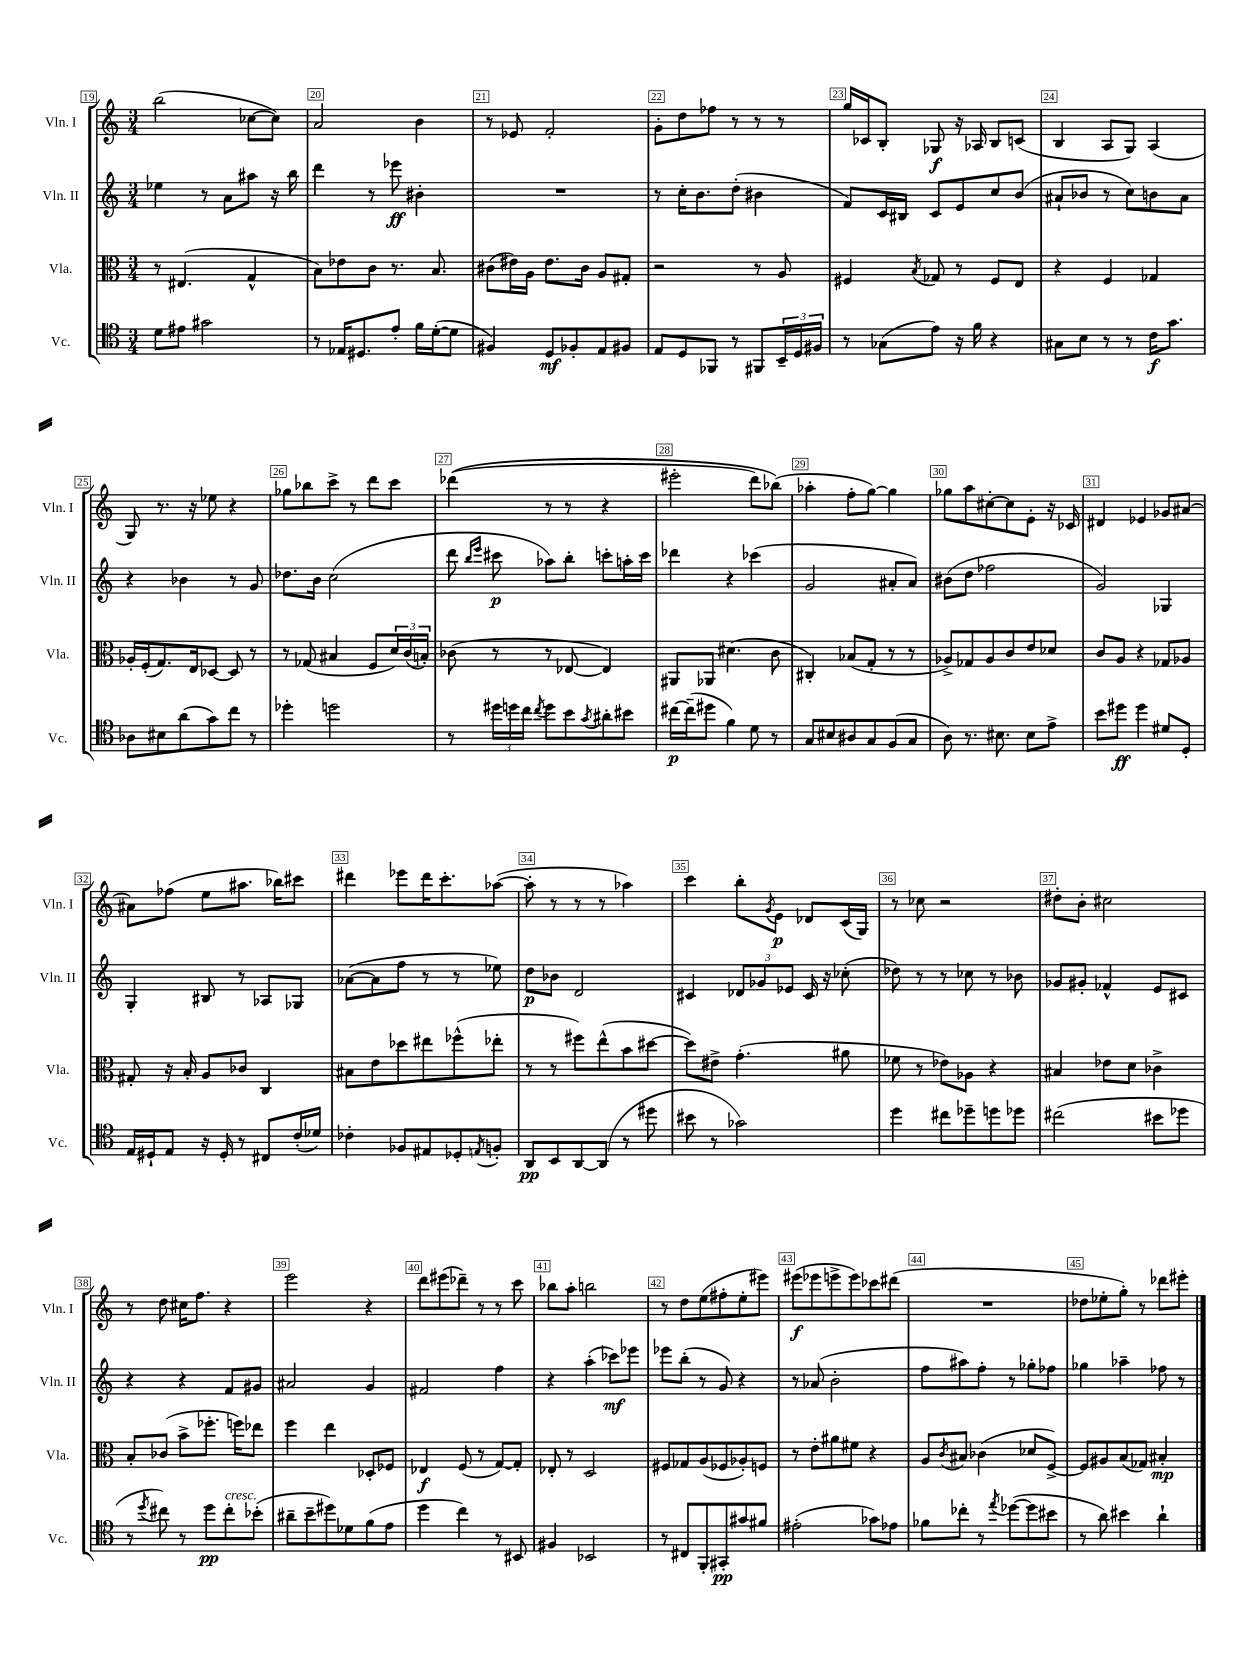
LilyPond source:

<<
\new StaffGroup <<
\new Staff = "s0" \with { instrumentName = "Vln. I" shortInstrumentName = "Vln. I" } {
    \clef treble \key c \major \numericTimeSignature \time 3/4
    b''2( ces''8~ ces''8) |
    a'2 b'4 |
    r8 ees'8 f'2-. |
    g'8-. d''8 fes''8 r8 r8 r8 |
    g''16 ces'16 b8-. ges8\f r16 aes16 b8 c'8( |
    b4 a8 g8) a4( |
    g8) r8. r16 ees''8 r4 |
    ges''8 bes''8 c'''8-> r8 d'''8 c'''8 |
    des'''4(\( r8 r8 r4 |
    eis'''2-. d'''8) bes''8(\) |
    aes''4-. f''8-. g''8~) g''4 |
    ges''8 a''8 cis''8~-. cis''8 e'8-. r16 ces'16 |
    dis'4 ees'4 ges'8 ais'8~ |
    ais'8 fes''8( e''8 ais''8. bes''16) cis'''8 |
    dis'''4 ees'''8 dis'''16 c'''8.-. aes''8~( |
    aes''8-. r8 r8 r8 aes''4) |
    c'''4 b''8-. \acciaccatura { g'8 } e'8\p des'8 c'16( g16) |
    r8 ces''8 r2 |
    dis''8-. b'8-. cis''2 |
    r8 d''8 cis''16 f''8. r4 |
    e'''2 r4 |
    d'''8 eis'''8( des'''8--) r8 r8 c'''8 |
    bes''8 a''8-. b''2 |
    r8 d''8 e''8( fis''8-. e''8-. eis'''8) |
    eis'''8\f( ees'''8 e'''8-> e'''8) ces'''8 dis'''8( |
    R2. |
    des''8 ees''8-. g''8-.) r8 des'''8 eis'''8-. \bar "|." |
}
\new Staff = "s1" \with { instrumentName = "Vln. II" shortInstrumentName = "Vln. II" } {
    \clef treble \key c \major \numericTimeSignature \time 3/4
    ees''4 r8 a'8 ais''8 r16 b''16 |
    d'''4 r8 ees'''8\ff bis'4-. |
    R2. |
    r8 c''16-. b'8. d''8-.( bis'4 |
    f'8) c'16 bis16 c'8 e'8 c''8 b'8( |
    ais'8-! bes'8 r8 c''8) b'8 ais'8 |
    r4 bes'4 r8 g'8 |
    des''8. b'16 c''2( |
    d'''8 \grace { b''16 e'''16 } cis'''8\p aes''8) b''8-. c'''8-. a''16-. c'''16 |
    des'''4 r4 ces'''4( |
    g'2 ais'8-. ais'8) |
    bis'8( d''8 fes''2 |
    g'2) ges4 |
    g4-. bis8 r8 aes8 ges8 |
    aes'8~( aes'8 f''8 r8 r8 ees''8) |
    d''8\p bes'8 d'2 |
    cis'4 \tuplet 3/2 { des'8 ges'8 ees'8 } cis'16 r16 ces''8-.( |
    des''8) r8 r8 ces''8 r8 bes'8 |
    ges'8 gis'8-. fes'4-^ e'8 cis'8 |
    r4 r4 f'8 gis'8 |
    ais'2 g'4 |
    fis'2 f''4 |
    r4 a''4-.( ces'''8\mf) ees'''8 |
    ees'''8 b''8-.( r8 g'8) r4 |
    r8 aes'8( b'2-. |
    f''8 ais''8) f''8-. r8 ges''8-. fes''8 |
    ges''4 aes''4-- fes''8 r8 \bar "|." |
}
\new Staff = "s2" \with { instrumentName = "Vla." shortInstrumentName = "Vla." } {
    \clef alto \key c \major \numericTimeSignature \time 3/4
    r8 eis4.( g4-^ |
    b8) ees'8 c'8 r8. b8. |
    cis'8( eis'16) a16 eis'8. cis'16 a8 gis8-. |
    r2 r8 a8 |
    fis4 \acciaccatura { b8 } ges8 r8 fis8 e8 |
    r4 f4 ges4 |
    aes16-. f16-.( g8.) e16 des8~ des8 r8 |
    r8 ges8( bis4 f8 \tuplet 3/2 { d'16) c'16( b16-.) } |
    ces'8( r8 r8 ees8~ ees4) |
    ais,8 aes,8 dis'4.( c'8 |
    cis4-.) bes8( g8-. r8 r8 |
    aes8->) ges8 aes8 c'8 e'8 des'8 |
    c'8 a8 r4 ges8 aes8 |
    gis8-. r16 b16-. a8 ces'8 c4 |
    bis8 e'8 des''8 eis''8 fes''8-^( ees''8-. |
    r8 r8 fis''8) e''8-^( b'8 dis''8~ |
    dis''8) eis'8-> g'4.-.( ais'8 |
    fes'8 r8 ees'8) aes8 r4 |
    bis4 ees'8 d'8 ces'4-> |
    b8-. ces'8( b'8-> fes''8.-. f''16) ees''8 |
    f''4 e''4 des8-. fes8 |
    ees4\f f8( r8 g8~) g8-. |
    ees8-. r8 d2 |
    fis8 ges8 a8( fes8 aes8-.) f8 |
    r8 e'8-. ais'8 fis'8 r4 |
    a8 \acciaccatura { c'8 } bis8 ces'4( des'8 f8~->) |
    f8 ais8 b8( ges8) bis4-.\mp \bar "|." |
}
\new Staff = "s3" \with { instrumentName = "Vc." shortInstrumentName = "Vc." } {
    \clef tenor \key c \major \numericTimeSignature \time 3/4
    d'8 eis'8 gis'2 |
    r8 ees16 dis8. e'8-. f'16 d'16~-.( d'8 |
    fis4) d8\mf fes8-. e8 fis8 |
    e8 d8 fes,8 r8 fis,8 \tuplet 3/2 { b,16-- d16 fis16 } |
    r8 ges8( e'8) r16 f'16 r4 |
    gis8 b8 r8 r8 c'16\f g'8. |
    aes8 bis8 a'8( g'8) c''8 r8 |
    des''4-. d''2 |
    r8 \tuplet 3/2 { dis''16 d''16 c''16 } \acciaccatura { c''8 } d''8 b'8 \acciaccatura { g'8 } ais'8-. bis'8 |
    cis''16~\p cis''16--( dis''8 f'4) d'8 r8 |
    g8 bis8 ais8 g8 f8( g8 |
    a8) r8. bis8. bis8 e'8-> |
    b'8 dis''8\ff dis''4 dis'8 d8-. |
    e16 dis16-! e8 r16 dis16-. r8 cis8 c'16-.( des'16) |
    ces'4-. fes8 eis8 des8-. \acciaccatura { e8 } f8-. |
    a,8\pp b,8 a,8~ a,8( r8 dis''8 |
    bis'8 r8 ges'2) |
    d''4 cis''8 des''8-- d''8 des''8 |
    cis''2( bis'8 des''8 |
    r8 \acciaccatura { d''8 } cis''8) r8 d''8\pp cis''8-.^\markup { \italic "cresc." } bes'8-.( |
    ais'8-- b'8-- dis''8) des'8 f'8( e'8 |
    d''4 c''4) r8 bis,8 |
    fis4 bes,2 |
    r8 cis8 f,8-. gis,8-.\pp gis'8 fis'8 |
    eis'2-.( ges'8) ees'8 |
    fes'8 ces''8-. r8 \acciaccatura { e''8 } des''8~( des''8 bis'8 |
    r8 a'8) bis'4 a'4-! \bar "|." |
}
>>
>>
\layout { \context { \Score currentBarNumber = #19 \override BarNumber.break-visibility = ##(#f #t #t) barNumberVisibility = #all-bar-numbers-visible \override BarNumber.stencil = #(make-stencil-boxer 0.1 0.3 ly:text-interface::print) } }
